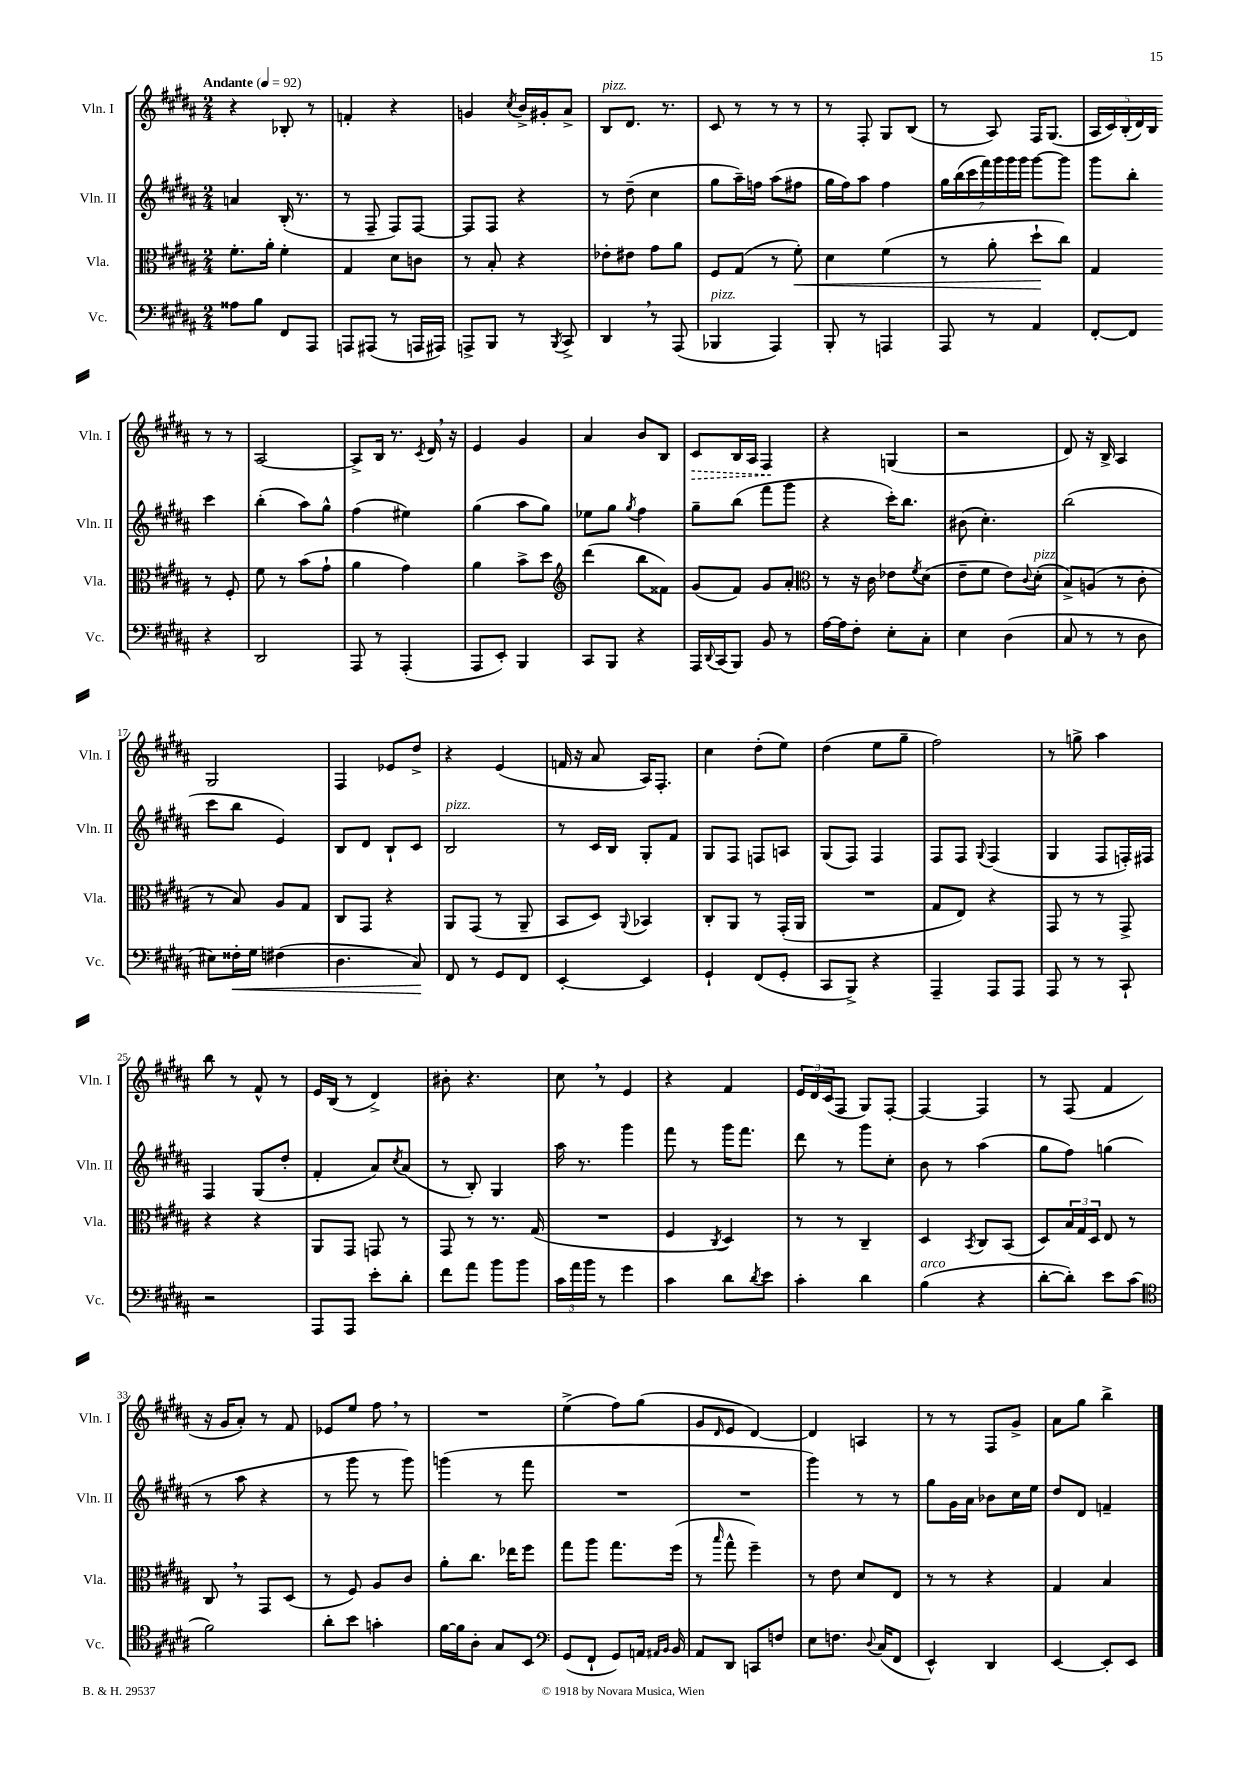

**kern	**kern	**kern	**kern
*staff4	*staff3	*staff2	*staff1
*clefF4	*clefC3	*clefG2	*clefG2
*k[f#c#g#d#a#]	*k[f#c#g#d#a#]	*k[f#c#g#d#a#]	*k[f#c#g#d#a#]
*M2/4	*M2/4	*M2/4	*M2/4
*MM92	*MM92	*MM92	*MM92
8A##	8.f#'	4a	4r
8B	.	.	.
.	16a#'	.	.
8FF#	4f#'	(16B'	8B-'
.	.	8.r	.
8AAA#	.	.	8r
=	=	=	=
8AAA	4G#	8r	4f'
(8AAA#	.	8F#~	.
8r	8d#	8F#)	4r
16AAA	8c	[8F#	.
16AAA#)	.	.	.
=	=	=	=
8AAA^	8r	8F#]	4g
8BBB	8B'	8F#	.
.	.	.	8qcc#
8r	4r	4r	16b^
.	.	.	16g#'
8qBBB	.	.	.
8CC#^	.	.	8a#^
=	=	=	=
4DD#	8e-'	8r	8B
.	8e#	(8dd#~	8.d#
8r	8g#	4cc#	.
.	.	.	8.r
(8AAA#	8a#	.	.
=	=	=	=
4BBB-	8F#	8gg#	8c#
.	(8G#	16aa#~)	8r
.	.	16ff	.
4AAA#)	8r	(8aa#	8r
.	8f#')	8ff#	8r
=	=	=	=
8BBB'	4d#	16gg#	8r
.	.	16ff#)	.
8r	.	8aa#	8F#'
4AAA	(4f#	4ff#	8G#
.	.	.	(8B
=	=	=	=
8AAA#	8r	28gg#	8r
.	.	(28bb	.
.	.	28ccc#	.
.	.	28fff#)	.
8r	8a#'	.	8A#)
.	.	28ggg#	.
.	.	28ggg#	.
.	.	28ggg#	.
4AA#	8dd#`	[8ggg#	16F#
.	.	.	(8.G#
.	8cc#)	8ggg#]	.
=	=	=	=
[8FF#'	4G#	8ggg#	20A#
.	.	.	20c#)
.	.	.	(20B'
8FF#]	.	8bb'	.
.	.	.	20d#)
.	.	.	20B
4r	8r	4ccc#	8r
.	8F#'	.	8r
=	=	=	=
2DD#	8f#	(4bb'	[2A#
.	8r	.	.
.	(8b	8aa#)	.
.	8g#`	8gg#^^	.
=	=	=	=
8AAA#	4a#	(4ff#	8A#^]
8r	.	.	16B
.	.	.	8.r
(4AAA#'	4g#)	4ee#)	.
.	.	.	8qc#
.	.	.	16d#
.	.	.	16r
=	=	=	=
8AAA#	4a#	(4gg#	4e
8EE')	.	.	.
4BBB	8b^	8aa#	4g#
.	8dd#	8gg#)	.
=	=	=	=
*	*clefG2	*	*
8CC#	(4ddd#	8ee-	4a#
8BBB	.	8gg#	.
.	.	8qgg#	.
4r	8bb	4ff#	8b
.	8f##)	.	8B
=	=	=	=
16AAA#	(8g#	8gg#~	8c#
8qqDD#	.	.	.
(16CC#	.	.	.
8BBB)	8f#)	(8bb	16B
.	.	.	16A#
8BB	8g#	8fff#	4F#
8r	8a#'	8ggg#	.
=	=	=	=
*	*clefC3	*	*
[16A#	8r	4r	4r
16A#]	.	.	.
8F#'	16r	.	.
.	16c#	.	.
8E'	8e-	16ccc#')	(4G
.	.	8.bb	.
.	8qf#	.	.
8C#'	(8d#	.	.
=	=	=	=
4E	8e~	(8b#	2r
.	8f#	4.cc#')	.
(4D#	8e)	.	.
.	8qqc#	.	.
.	(8d#'	.	.
=	=	=	=
8C#	8B^)	(2bb	8d#)
8r	(8A	.	16r
.	.	.	16B^
8r	8r	.	4A#
8D#	8c#'	.	.
=	=	=	=
8E#)	8r	8ccc#	2G#
16F##'	8B)	8bb	.
16G#	.	.	.
(4F#	8A#	4e)	.
.	8G#	.	.
=	=	=	=
4.D#	8C#	8B	4F#
.	8GG#	8d#	.
.	4r	8B`	8e-
8C#)	.	8c#	8dd#^
=	=	=	=
8FF#	8AA#	2B	4r
8r	(8GG#	.	.
8GG#	8r	.	(4e
8FF#	8AA#~	.	.
=	=	=	=
[4EE'	8BB	8r	16f
.	.	.	16r
.	8D#)	16c#	8a#
.	.	16B	.
.	8qqAA#	.	.
4EE]	4BB-	8G#'	16A#)
.	.	.	8.F#'
.	.	8f#	.
=	=	=	=
4GG#`	8C#'	8G#	4cc#
.	8AA#	8F#	.
(8FF#	8r	8F	(8dd#'
8GG#'	(16GG#'	8A	8ee)
.	16AA#	.	.
=	=	=	=
8CC#	2r	(8G#	(4dd#
8BBB^)	.	8F#)	.
4r	.	4F#	8ee
.	.	.	8gg#~
=	=	=	=
4AAA#~	8G#	8F#	2ff#)
.	8E)	8F#	.
.	.	8qqG#	.
8AAA#	4r	(4F#	.
8AAA#	.	.	.
=	=	=	=
8AAA#	8GG#	4G#	8r
8r	8r	.	8gg^
8r	8r	8F#	4aa#
8CC#`	8GG#^	16F')	.
.	.	16F#	.
=	=	=	=
2r	4r	4F#	8bb
.	.	.	8r
.	4r	(8G#	8f#^^
.	.	8dd#'	8r
=	=	=	=
8AAA#	8AA#	4f#'	16e
.	.	.	(16B
8AAA#	8GG#	.	8r
8e'	8GG	8a#)	4d#^)
.	.	8qcc#	.
8d#'	8r	(8a#	.
=	=	=	=
8f#	8GG#	8r	8b#'
8a#	8r	8B')	4.r
8b	8.r	4G#	.
8b	.	.	.
.	(16G#	.	.
=	=	=	=
24c#	2r	16aa#	8cc#
24a#	.	.	.
.	.	8.r	.
24b	.	.	.
8r	.	.	8r
4g#	.	4ggg#	4e
=	=	=	=
4c#	4F#	8fff#	4r
.	.	8r	.
.	8qC#	.	.
8d#	4D#)	16ggg#	4f#
.	.	8.fff#	.
8qd#	.	.	.
8e	.	.	.
=	=	=	=
4c#'	8r	8ddd#	24e
.	.	.	24d#
.	.	.	(24c#
.	8r	8r	8F#
4d#	4C#~	8ggg#	8G#)
.	.	8cc#'	[8F#'
=	=	=	=
(4B	4D#	8b	4F#_
.	.	8r	.
.	8qBB	.	.
4r	8C#	(4aa#	4F#]
.	(8BB	.	.
=	=	=	=
[8d#'	8D#)	8gg#	8r
8d#'])	24B	8ff#)	(8F#
.	24G#	.	.
.	24D#	.	.
8e	8E	(4gg	4f#
(8c#	8r	.	.
=	=	=	=
*clefC4	*	*	*
2f#)	8C#	8r	16r
.	.	.	16g#
.	8r	8aa#	8a#')
.	8GG#	4r	8r
.	(8D#	.	8f#
=	=	=	=
8a#'	8r	8r	8e-
8b	8F#)	8ggg#	8ee
4g'	8A#	8r	8ff#
.	8c#	8ggg#)	8r
=	=	=	=
[16f#	8a#'	(4ggg	2r
16f#]	.	.	.
8A#'	8.cc#	.	.
8G#	.	8r	.
.	16ee-	.	.
8BB	8ff#	8fff#	.
=	=	=	=
*clefF4	*	*	*
(8GG#	8gg#	2r	(4ee^
8FF#`	8aa#	.	.
8GG#)	8.gg#	.	8ff#)
16AA	.	.	(8gg#
16qqAA#	.	.	.
16qqBB	.	.	.
16BB	(16ff#	.	.
=	=	=	=
8AA#	8r	2r	8g#
.	16qqbb	.	16qqd#
8DD#	8gg#^^	.	8e
8CC	4ff#~)	.	[4d#)
8F	.	.	.
=	=	=	=
8E	8r	4ggg#)	4d#]
8.F	8e	.	.
.	8d#	8r	4A
8qqD#	.	.	.
(16C#	.	.	.
8FF#	8E	8r	.
=	=	=	=
4EE^^)	8r	8gg#	8r
.	8r	16g#	8r
.	.	16a#	.
4DD#	4r	8b-	8F#
.	.	16cc#	8g#^
.	.	16ee	.
=	=	=	=
[4EE	4G#	8dd#	8a#
.	.	8d#	8gg#
8EE']	4B	4f~	4bb^
8EE	.	.	.
==	==	==	==
*-	*-	*-	*-
